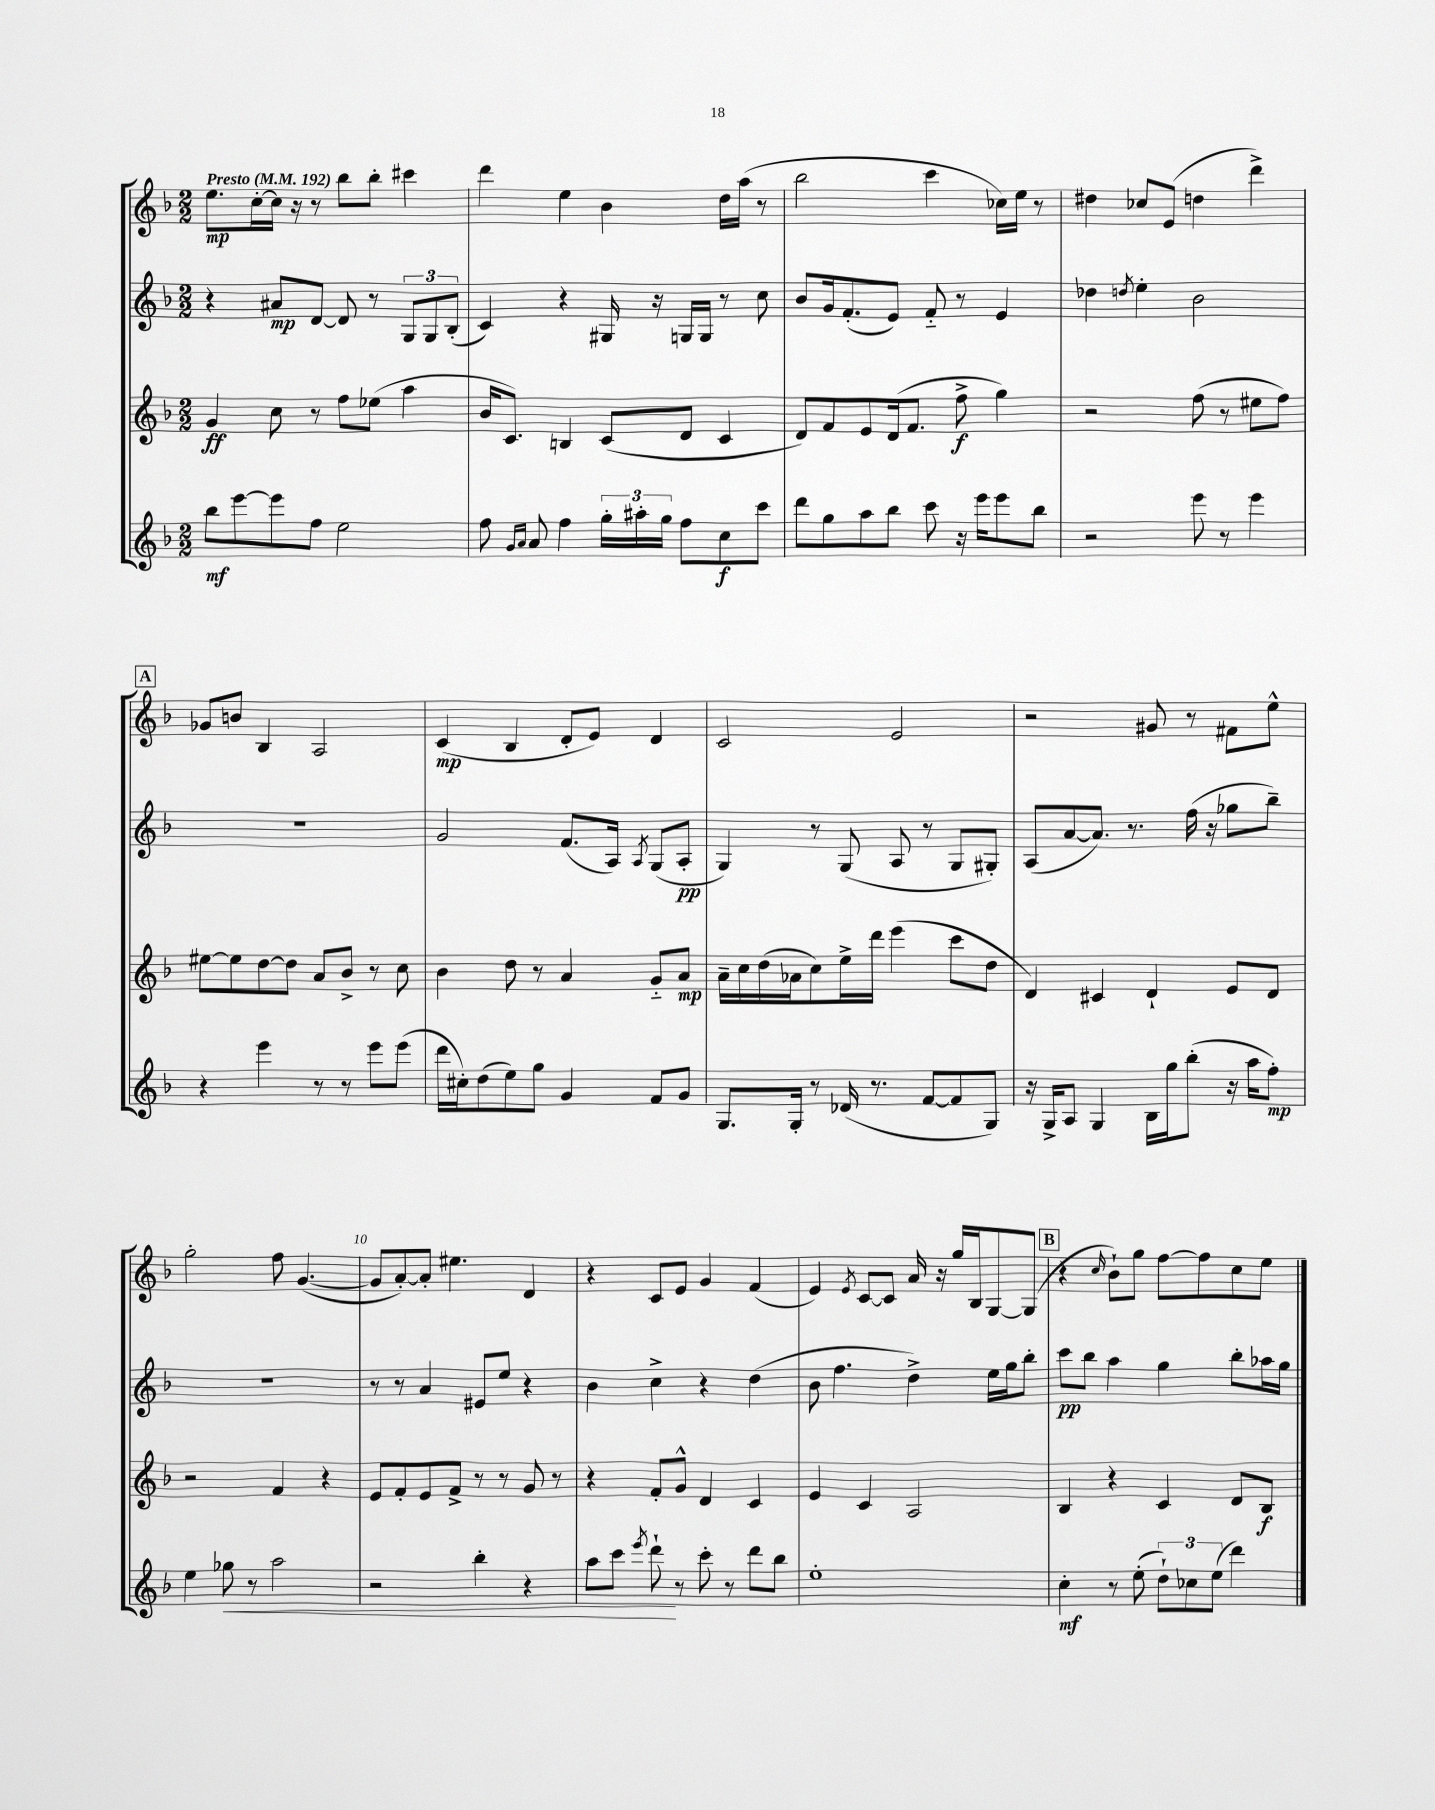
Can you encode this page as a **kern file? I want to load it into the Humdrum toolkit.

**kern	**kern	**kern	**kern
*staff4	*staff3	*staff2	*staff1
*clefG2	*clefG2	*clefG2	*clefG2
*k[b-]	*k[b-]	*k[b-]	*k[b-]
*M2/2	*M2/2	*M2/2	*M2/2
*MM192	*MM192	*MM192	*MM192
8bb-\L	4g/	4r	8.ee\L
[8eee\	.	.	.
.	.	.	[16cc'\L
8eee\]	8cc\	8a#/L	16cc\]JJ
.	.	.	16r
8ff\J	8r	[8d/J	8r
2ee\	8ff\L	8d/]	8bb-\L
.	(8ee-\J	8r	8bb-'\J
.	4aa\	12G/L	4ccc#\
.	.	12G/	.
.	.	(12B-'/J	.
=	=	=	=
8ff\	16b-/LK	4c/)	4ddd\
.	8.c/J)	.	.
16qqg/LL	.	.	.
16qqa/JJ	.	.	.
8a/	.	.	.
4ff\	4B/	4r	4ee\
24gg'\LL	(8c/L	16G#/	4b-\
24aa#'\	.	.	.
.	.	16r	.
24gg\JJ	.	.	.
8ff\L	8d/J	16G/LL	.
.	.	16G/JJ	.
8cc\	4c/	8r	16dd\LL
.	.	.	(16aa\JJ
8ccc\J	.	8cc\	8r
=	=	=	=
8ddd\L	8d/L)	8b-/L	2bb-\
8gg\	8f/	16g/k	.
.	.	(8.f'/	.
8aa\	8e/	.	.
8bb-\J	(16d/k	8e/J)	.
.	8.f/J	.	.
8ccc\	.	8f'~/	4ccc\
16r	8ff^\	8r	.
16eee\LK	.	.	.
8eee\	4gg\)	4e/	16cc-\LL)
.	.	.	16ee\JJ
8bb-\J	.	.	8r
=	=	=	=
2r	2r	4dd-\	4dd#\
.	.	8qdd/	.
.	.	4ee'\	8cc-/L
.	.	.	(8e/J
8eee\	(8ff\	2b-\	4dd\
8r	8r	.	.
4eee\	8ee#\L	.	4ddd^\)
.	8ff\J)	.	.
=	=	=	=
4r	[8ee#\L	1r	8g-/L
.	8ee#\]	.	8b/J
4eee\	[8dd\	.	4B-/
.	8dd\]J	.	.
8r	8a/L	.	2A/
8r	8b-^/J	.	.
8eee\L	8r	.	.
(8eee\J	8cc\	.	.
=	=	=	=
16ddd\LL	4b-\	2g/	(4c/
16cc#'\J)	.	.	.
(8dd\	.	.	.
8ee\)	8dd\	.	4B-/
8gg\J	8r	.	.
4g/	4a/	(8.f/L	8d'/L
.	.	.	8e/J)
.	.	16A/Jk)	.
.	.	8qA/	.
8f/L	8g'~/L	(8G/L	4d/
8g/J	8a/J	8A'/J	.
=	=	=	=
8.G/L	16a~\LL	4G/)	2c/
.	16cc\	.	.
.	(16dd\	.	.
16G'/Jk	16a-\J	.	.
8r	8cc\)	8r	.
(16d-/	16ee^\L	(8G/	.
8.r	16ddd\JJ	.	.
.	(4eee\	8A/	2e/
[8f/L	.	8r	.
8f/]	8ccc\L	8G/L	.
8G/J)	8dd\J	8G#'/J)	.
=	=	=	=
16r	4d/)	(8A/L	2r
16G^/LK	.	.	.
8A/J	.	[8a/	.
4G/	4c#/	8.a/]J)	.
.	.	8.r	.
16B-\LL	4d`/	.	8g#/
16gg\J	.	.	.
(8bb-'\J	.	(16ff\	8r
.	.	16r	.
16r	8e/L	8gg-\L	8f#\L
16aa\LK	.	.	.
8ff'\J)	8d/J	8bb-~\J)	8ee^^\J
=	=	=	=
4ee\	2r	1r	2gg'\
8gg-\	.	.	.
8r	.	.	.
2aa\	4f/	.	8ff\
.	.	.	([4.g/
.	4r	.	.
=	=	=	=
2r	8e/L	8r	8g/]L
.	8f'/	8r	[8a'/)
.	8e/	4a/	8a'/]J
.	8f^/J	.	4.ee#\
4bb-'\	8r	8e#/L	.
.	8r	8ee/J	.
4r	8g/	4r	4d/
.	8r	.	.
=	=	=	=
8aa\L	4r	4b-\	4r
8ccc\J	.	.	.
8qeee/	.	.	.
8ddd`\	8f'/L	4cc^\	8c/L
8r	8g^^/J	.	8e/J
8ccc'\	4d/	4r	4g/
8r	.	.	.
8ddd\L	4c/	(4dd\	(4f/
8bb-\J	.	.	.
=	=	=	=
1ee'	4e/	8b-\	4e/)
.	.	4.ff\	.
.	.	.	8qe/
.	4c/	.	[8c/L
.	.	.	8c/]J
.	2A/	4dd^\)	16a/
.	.	.	16r
.	.	.	16gg/LL
.	.	.	16B-/J
.	.	16ee\LL	[8G/
.	.	16gg\J	.
.	.	8bb-'\J	(8G/]J
=	=	=	=
4cc'\	4B-/	8ccc\L	4r
.	.	8bb-\J	.
.	.	.	16qqcc/
8r	4r	4aa\	8b-`\L)
(8ee'\	.	.	8gg\J
12dd`\L)	4c/	4gg\	[8ff\L
12cc-\	.	.	.
.	.	.	8ff\]
(12ee\J	.	.	.
4ddd\)	8d/L	8bb-'\L	8cc\
.	8B-/J	16aa-\L	8ee\J
.	.	16gg\JJ	.
==	==	==	==
*-	*-	*-	*-
